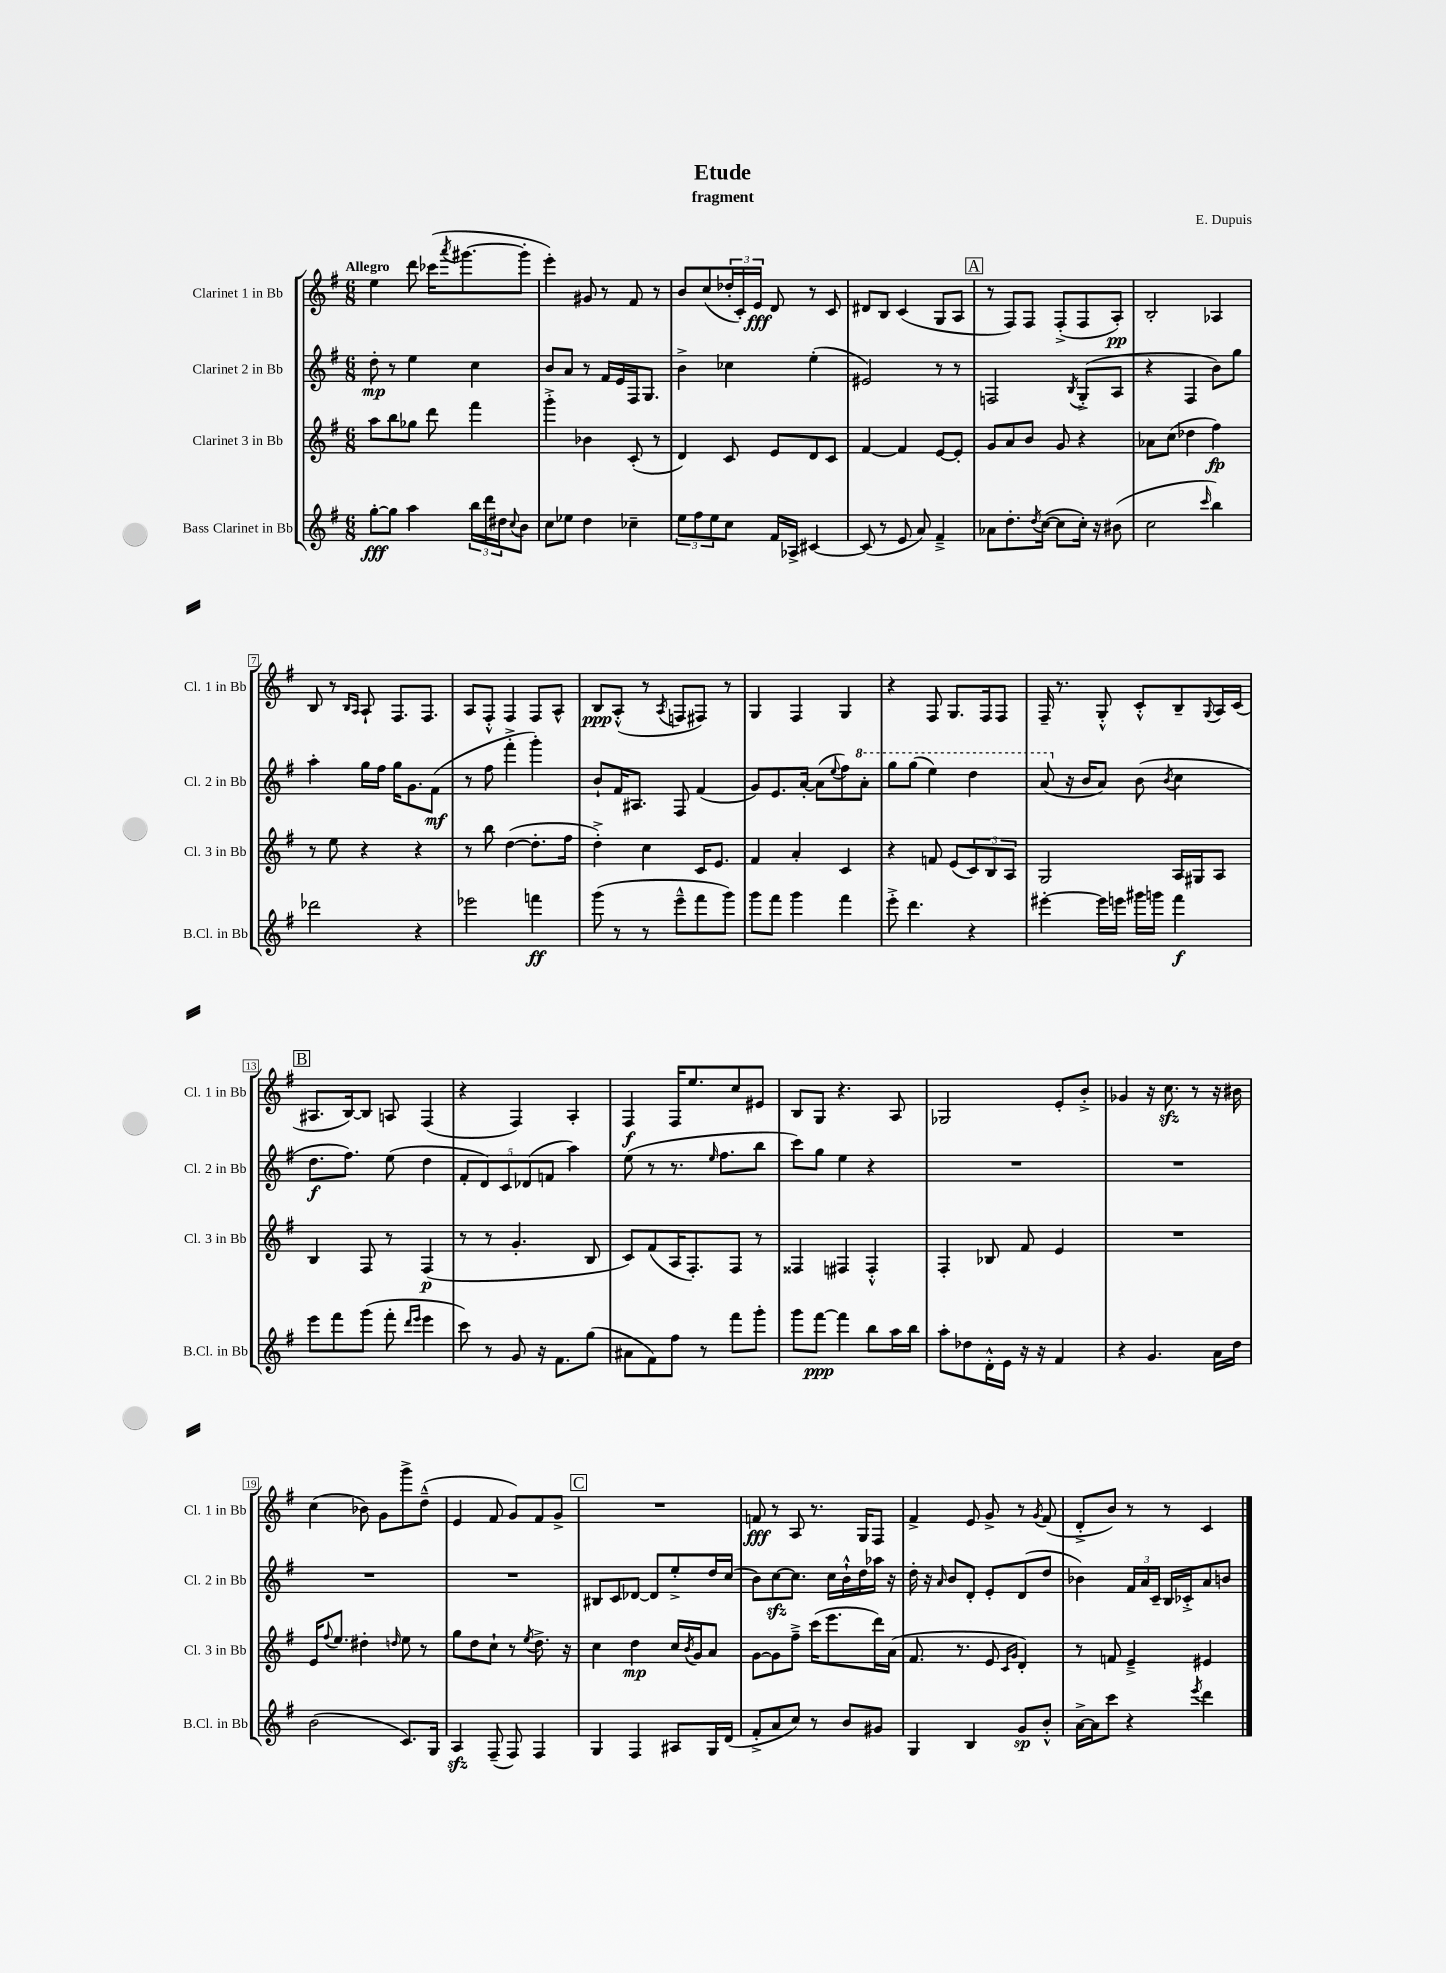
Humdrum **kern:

**kern	**kern	**kern	**kern
*staff4	*staff3	*staff2	*staff1
*clefG2	*clefG2	*clefG2	*clefG2
*k[f#]	*k[f#]	*k[f#]	*k[f#]
*M6/8	*M6/8	*M6/8	*M6/8
[8gg'	8aa	8dd'	4ee
8gg]	8bb	8r	.
4aa	8gg-	4ee	8ddd
.	8ddd	.	(16ccc-
.	.	.	8qaaa
.	.	.	[8.ggg#
24bb	4fff#	4cc	.
24ddd	.	.	.
24dd#	.	.	.
8qqcc	.	.	.
8b	.	.	8ggg#']
=	=	=	=
8cc	4ggg'^	8b	4eee')
8ee-	.	8a	.
4dd	4b-	8r	8g#
.	.	16f#	8r
.	.	16e	.
4cc-~	(8c'	16F#	8f#
.	.	8.G	.
.	8r	.	8r
=	=	=	=
12ee	4d)	4b^	8b
12ff#	.	.	.
.	.	.	(8cc
12ee	.	.	.
8cc	8c	4cc-	24dd-'
.	.	.	24c')
.	.	.	24e
16f#	8e	.	8d
16A-^	.	.	.
[4c#	8d	(4ee'	8r
.	8c	.	8c
=	=	=	=
(8c#]	[4f#	2e#)	8d#
8r	.	.	8B
8e	4f#]	.	(4c
8a)	.	.	.
4f#~^	[8e	8r	8G
.	8e']	8r	8A
=	=	=	=
8a-	8g	2F	8r
8.dd'	8a	.	8F#)
.	8b	.	8F#
8qdd	.	.	.
([16cc	.	.	.
8cc]	8g	.	(8F#'^
.	.	8qB	.
16cc')	4r	(8G'^	8F#
16r	.	.	.
(8b#	.	8A	8A')
=	=	=	=
2cc	8a-	4r	2B'
.	(8cc	.	.
.	4dd-	4F#	.
16qqccc	.	.	.
4bb)	4ff#)	8b)	4A-
.	.	8gg	.
=	=	=	=
2ddd-	8r	4aa'	8B
.	8ee	.	8r
.	.	.	16qqB
.	.	.	16qqA
.	4r	16gg	8A`
.	.	16ff#	.
.	.	16gg	8.F#
.	.	8.g	.
4r	4r	.	.
.	.	.	8.F#
.	.	(8f#	.
=	=	=	=
2eee-	8r	8r	8A
.	8bb	8ff#	8F#'^^
.	([4dd	4fff#'^	4F#
4fff	8.dd']	4ggg')	8F#
.	.	.	8A^^
.	16ff#	.	.
=	=	=	=
(8ggg	4dd'^)	8b`	8B
8r	.	16f#	(8A'^^
.	.	8.A#	.
8r	4cc	.	8r
.	.	.	8qA
8eee~^^	.	8F#	8F
8fff#	16c	(4f#	8F#)
.	8.e	.	.
8ggg)	.	.	8r
=	=	=	=
8ggg	4f#	8g)	4G
8fff#	.	8.e	.
4ggg	4a'	.	4F#
.	.	[16a'	.
.	.	(8a]	.
.	.	8qqee	.
4fff#	4c	8ff#)	4G
.	.	8aa'	.
=	=	=	=
8eee'^	4r	8ggg	4r
4.ddd	.	(8ggg	.
.	8f	4eee)	8F#
.	(8e	.	8.G
4r	12c)	4ddd	.
.	.	.	16F#
.	12B	.	.
.	.	.	8F#
.	12A	.	.
=	=	=	=
[4eee#'	2G	(8aa	16F#~
.	.	.	8.r
.	.	16r	.
.	.	16b	.
16eee#]	.	8a)	8G'^^
16eee	.	.	.
16ggg#	.	(8b	8c'^^
16ggg	.	.	.
.	.	8qb	.
4fff#	16A	4cc	8B~
.	16G#	.	.
.	.	.	8qqG
.	8A	.	16A
.	.	.	(16c
=	=	=	=
8eee	4B	8.dd	8.A#
8fff#	.	.	.
.	.	8.ff#)	[16B)
(8ggg	8F#	.	8B]
8fff#'	8r	(8ee	8A
16qqddd	.	.	.
16qqeee	.	.	.
4eee	(4F#	4dd	(4F#
=	=	=	=
8ccc)	8r	10f#'	4r
.	.	10d)	.
8r	8r	.	.
.	.	10c	.
8g	4.g'	.	4F#)
.	.	(10d-	.
16r	.	.	.
.	.	10f	.
8.f#	.	.	.
.	.	4aa)	4A'
(8gg	8B	.	.
=	=	=	=
8a#	8c)	(8ee	4F#
8f#)	(8f#	8r	.
8ff#	16A	8.r	16F#
.	8.F#')	.	8.ee
8r	.	.	.
.	.	16qqee	.
.	.	8.ff#	.
8fff#	8F#	.	8cc
8ggg'	8r	8bb	8e#
=	=	=	=
8ggg	4F##	8ccc)	8B
[8fff#	.	8gg	8G
4fff#]	4F#	4ee	4.r
8bb	4F#'^^	4r	.
16aa	.	.	8A
16bb	.	.	.
=	=	=	=
8aa'	4F#'	2.r	2G-
8dd-	.	.	.
16d'^^	8B-	.	.
16e	.	.	.
16r	8f#	.	.
16r	.	.	.
4f#	4e	.	8e'
.	.	.	8b'^
=	=	=	=
4r	2.r	2.r	4g-
4.g	.	.	16r
.	.	.	8.cc
.	.	.	8r
16a	.	.	16r
16dd	.	.	16b#
=	=	=	=
(2b	16e	2.r	(4cc
.	8qqff#	.	.
.	8.ee	.	.
.	4dd#'	.	8b-)
.	.	.	8g
.	16qqdd	.	.
8.c)	8ee	.	8ggg^
.	8r	.	(8dd~^^
16G	.	.	.
=	=	=	=
4A	8gg	2.r	4e
.	8dd	.	.
(8F#~	8cc`	.	8f#
8F#)	8r	.	8g)
.	8qee	.	.
4F#	8.dd^	.	8f#
.	.	.	8g^
.	16r	.	.
=	=	=	=
4G	4cc	8B#	2.r
.	.	8c	.
4F#	4dd	[8d-	.
.	.	8d-]	.
8A#	16cc	8ee'^	.
.	8qb	.	.
.	16g	.	.
16G	8a	16dd	.
(16d	.	(16cc	.
=	=	=	=
8f#'^	[8g	8b)	8f
8a	8g]	[8cc	8r
8cc)	8ff#~^	8.cc]	8A
8r	(16ccc	.	8.r
.	8.eee	16cc	.
8b	.	16b`^^	.
.	.	16dd	16G
8g#	16ddd)	16aa-	8F#
.	(16a	16r	.
=	=	=	=
4G	8.f#	16dd'	4f#^
.	.	16r	.
.	.	16qqa	.
.	.	8b	.
.	8.r	.	.
4B	.	8d'	8e
.	8e	8e'	8g^
.	16qqc	.	.
.	16qqg	.	.
8g	4d')	(8d	8r
.	.	.	8qg
8b'^^	.	8dd	(8f#
=	=	=	=
[16a^	8r	4b-)	8d'^
16a]	.	.	.
8ccc	8f	.	8b)
4r	4e~^	24f#	8r
.	.	24a	.
.	.	24c~	.
.	.	16B	8r
.	.	16c-'^	.
8qeee	.	.	.
4ddd	4e#	8a	4c
.	.	8b	.
==	==	==	==
*-	*-	*-	*-
